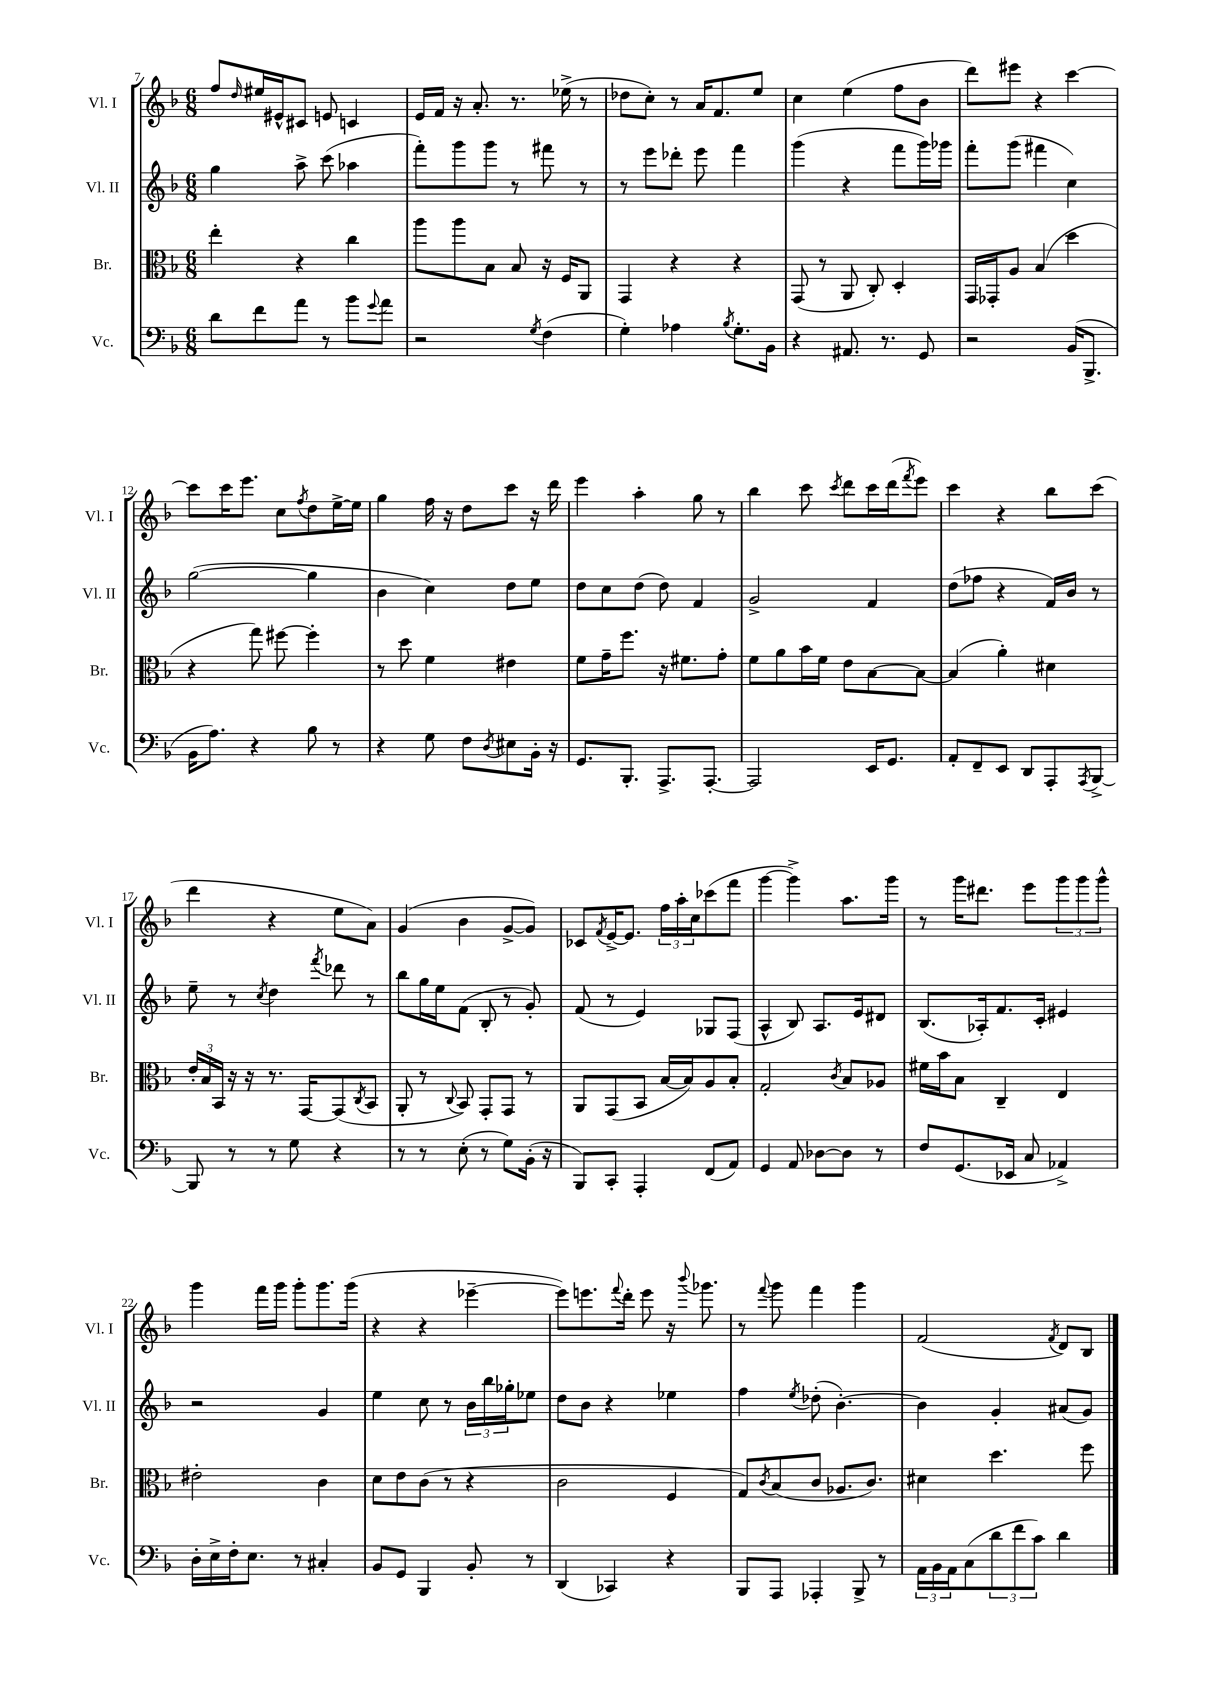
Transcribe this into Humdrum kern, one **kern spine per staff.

**kern	**kern	**kern	**kern
*staff4	*staff3	*staff2	*staff1
*clefF4	*clefC3	*clefG2	*clefG2
*k[b-]	*k[b-]	*k[b-]	*k[b-]
*M6/8	*M6/8	*M6/8	*M6/8
8d	4ee'	4gg	8ff
.	.	.	16qqdd
8f	.	.	16ee#
.	.	.	16e#^^
8a	4r	8aa^	8c#
8r	.	(8ccc	8e
8b-	4cc	4aa-	4c
8qqg	.	.	.
8a	.	.	.
=	=	=	=
2r	8aa	8fff')	16e
.	.	.	16f
.	8aa	8ggg	16r
.	.	.	8.a'
.	8B-	8ggg	.
.	8B-	8r	8.r
8qG	.	.	.
(4F	16r	8fff#	.
.	16F	.	(16ee-^
.	8AA	8r	8r
=	=	=	=
4G')	4GG	8r	8dd-
.	.	8eee	8cc')
4A-	4r	8ddd-'	8r
.	.	8eee	16a
.	.	.	8.f
8qB-	.	.	.
8.G'	4r	4fff	.
.	.	.	8ee
16BB-	.	.	.
=	=	=	=
4r	(8GG	(4ggg	4cc
.	8r	.	.
8.AA#	8AA	4r	(4ee
.	8C')	.	.
8.r	.	.	.
.	4D'	8fff	8ff
8GG	.	16ggg)	8b-
.	.	16ggg-	.
=	=	=	=
2r	16GG	8fff'	8ddd)
.	16GG-'	.	.
.	8A	(8ggg	8eee#
.	(4B-	4fff#	4r
(16BB-	4dd	4cc)	[4ccc
8.BBB-^	.	.	.
=	=	=	=
16BB-	4r	([2gg	8ccc]
8.A)	.	.	.
.	.	.	16ccc
.	.	.	8.eee
4r	8gg)	.	.
.	[8ff#	.	8cc
.	.	.	8qff
8B-	4ff#']	4gg]	8dd
8r	.	.	[16ee^
.	.	.	16ee]
=	=	=	=
4r	8r	4b-	4gg
.	8dd	.	.
8G	4f	4cc)	16ff
.	.	.	16r
8F	.	.	8dd
8qD	.	.	.
8E#	4e#	8dd	8ccc
16BB-'	.	8ee	16r
16r	.	.	16ddd
=	=	=	=
8.GG	8f	8dd	4eee
.	16g~	8cc	.
8.BBB-'	8.ff	.	.
.	.	(8dd	4aa'
8.AAA^	16r	8dd)	.
.	8.f#	.	.
.	.	4f	8gg
[8.AAA'	.	.	.
.	8g'	.	8r
=	=	=	=
2AAA]	8f	2g^	4bb-
.	8a	.	.
.	16b-	.	8ccc
.	16f	.	.
.	.	.	8qccc
.	8e	.	8ddd
16EE	[8B-	4f	16ccc
8.GG	.	.	(16ddd
.	.	.	8qfff
.	8B-_	.	8eee)
=	=	=	=
8AA'	(4B-]	(8dd	4ccc
8FF~	.	8ff-	.
8EE	4a')	4r	4r
8DD	.	.	.
8AAA'	4d#	16f)	8bb-
.	.	16b-	.
8qAAA	.	.	.
[8BBB-^	.	8r	(8ccc
=	=	=	=
8BBB-]	24e'	8ee~	4ddd
.	24B-	.	.
.	24BB-	.	.
8r	16r	8r	.
.	16r	.	.
.	.	8qcc	.
8r	8.r	4dd	4r
8G	.	.	.
.	[16GG	.	.
.	.	8qfff	.
4r	(8GG]	8ddd-	8ee
.	8qC	.	.
.	8BB-	8r	8a)
=	=	=	=
8r	8AA'	8bb-	(4g
8r	8r	16gg	.
.	.	16ee	.
.	8qqC	.	.
(8E'	8BB-)	(8f	4b-
8r	8GG'	8B-'	.
8G)	8GG	8r	[8g^
(16BB-'	8r	8g')	8g])
16r	.	.	.
=	=	=	=
8BBB-)	8AA	(8f	8c-
.	.	.	8qf
8CC'	(8GG	8r	[16e^
.	.	.	8.e]
4AAA'	8BB-	4e)	.
.	[16B-	.	24ff
.	.	.	24aa'
.	16B-])	.	.
.	.	.	24cc
(8FF	8A	8G-	(8ccc-
8AA)	8B-'	(8F	8fff
=	=	=	=
4GG	2G'	4A^^	[4ggg
8AA	.	8B-)	4ggg^])
[8D-	.	8.A	.
.	8qc	.	.
8D-]	8B-	.	8.aa
.	.	16e	.
8r	8A-	8d#	.
.	.	.	16ggg
=	=	=	=
8F	16f#	(8.B-	8r
.	16b-	.	.
(8.GG	8B-	.	16ggg
.	.	16A-')	8.ddd#
.	4C~	8.f	.
16EE-	.	.	.
8C	.	.	8eee
.	.	16c'	.
4AA-^)	4E	4e#	12ggg
.	.	.	12ggg
.	.	.	12ggg^^
=	=	=	=
16D'	2e#'	2r	4ggg
16E^	.	.	.
16F'	.	.	.
8.E	.	.	.
.	.	.	16fff
.	.	.	16ggg
8r	.	.	8ggg'
4C#'	4c	4g	8.ggg
.	.	.	(16ggg
=	=	=	=
8BB-	8d	4ee	4r
8GG	8e	.	.
4BBB-	(8c	8cc	4r
.	8r	8r	.
8BB-'	4r	24b-	[4eee-~
.	.	24bb-	.
.	.	24gg-'	.
8r	.	8ee-	.
=	=	=	=
(4DD	2c	8dd	8eee-])
.	.	8b-	8.eee
4CC-)	.	4r	.
.	.	.	8qqfff
.	.	.	16ddd'
.	.	.	8eee
4r	4F	4ee-	16r
.	.	.	8qqbbb-
.	.	.	8.ggg-
=	=	=	=
8BBB-	8G)	4ff	8r
.	8qc	.	8qqfff
8AAA	(8B-	.	8ggg
.	.	8qee	.
4AAA-'	8c	(8dd-'	4fff
.	8.A-	[4.b-')	.
8BBB-^	.	.	4ggg
.	8.c)	.	.
8r	.	.	.
=	=	=	=
24AA	4d#	4b-]	(2f
24BB-	.	.	.
24AA	.	.	.
(8C	.	.	.
12d	4.dd	4g'	.
12f	.	.	.
12c)	.	.	.
.	.	.	8qf
4d	.	(8a#	8d)
.	8ff	8g)	8B-
==	==	==	==
*-	*-	*-	*-
